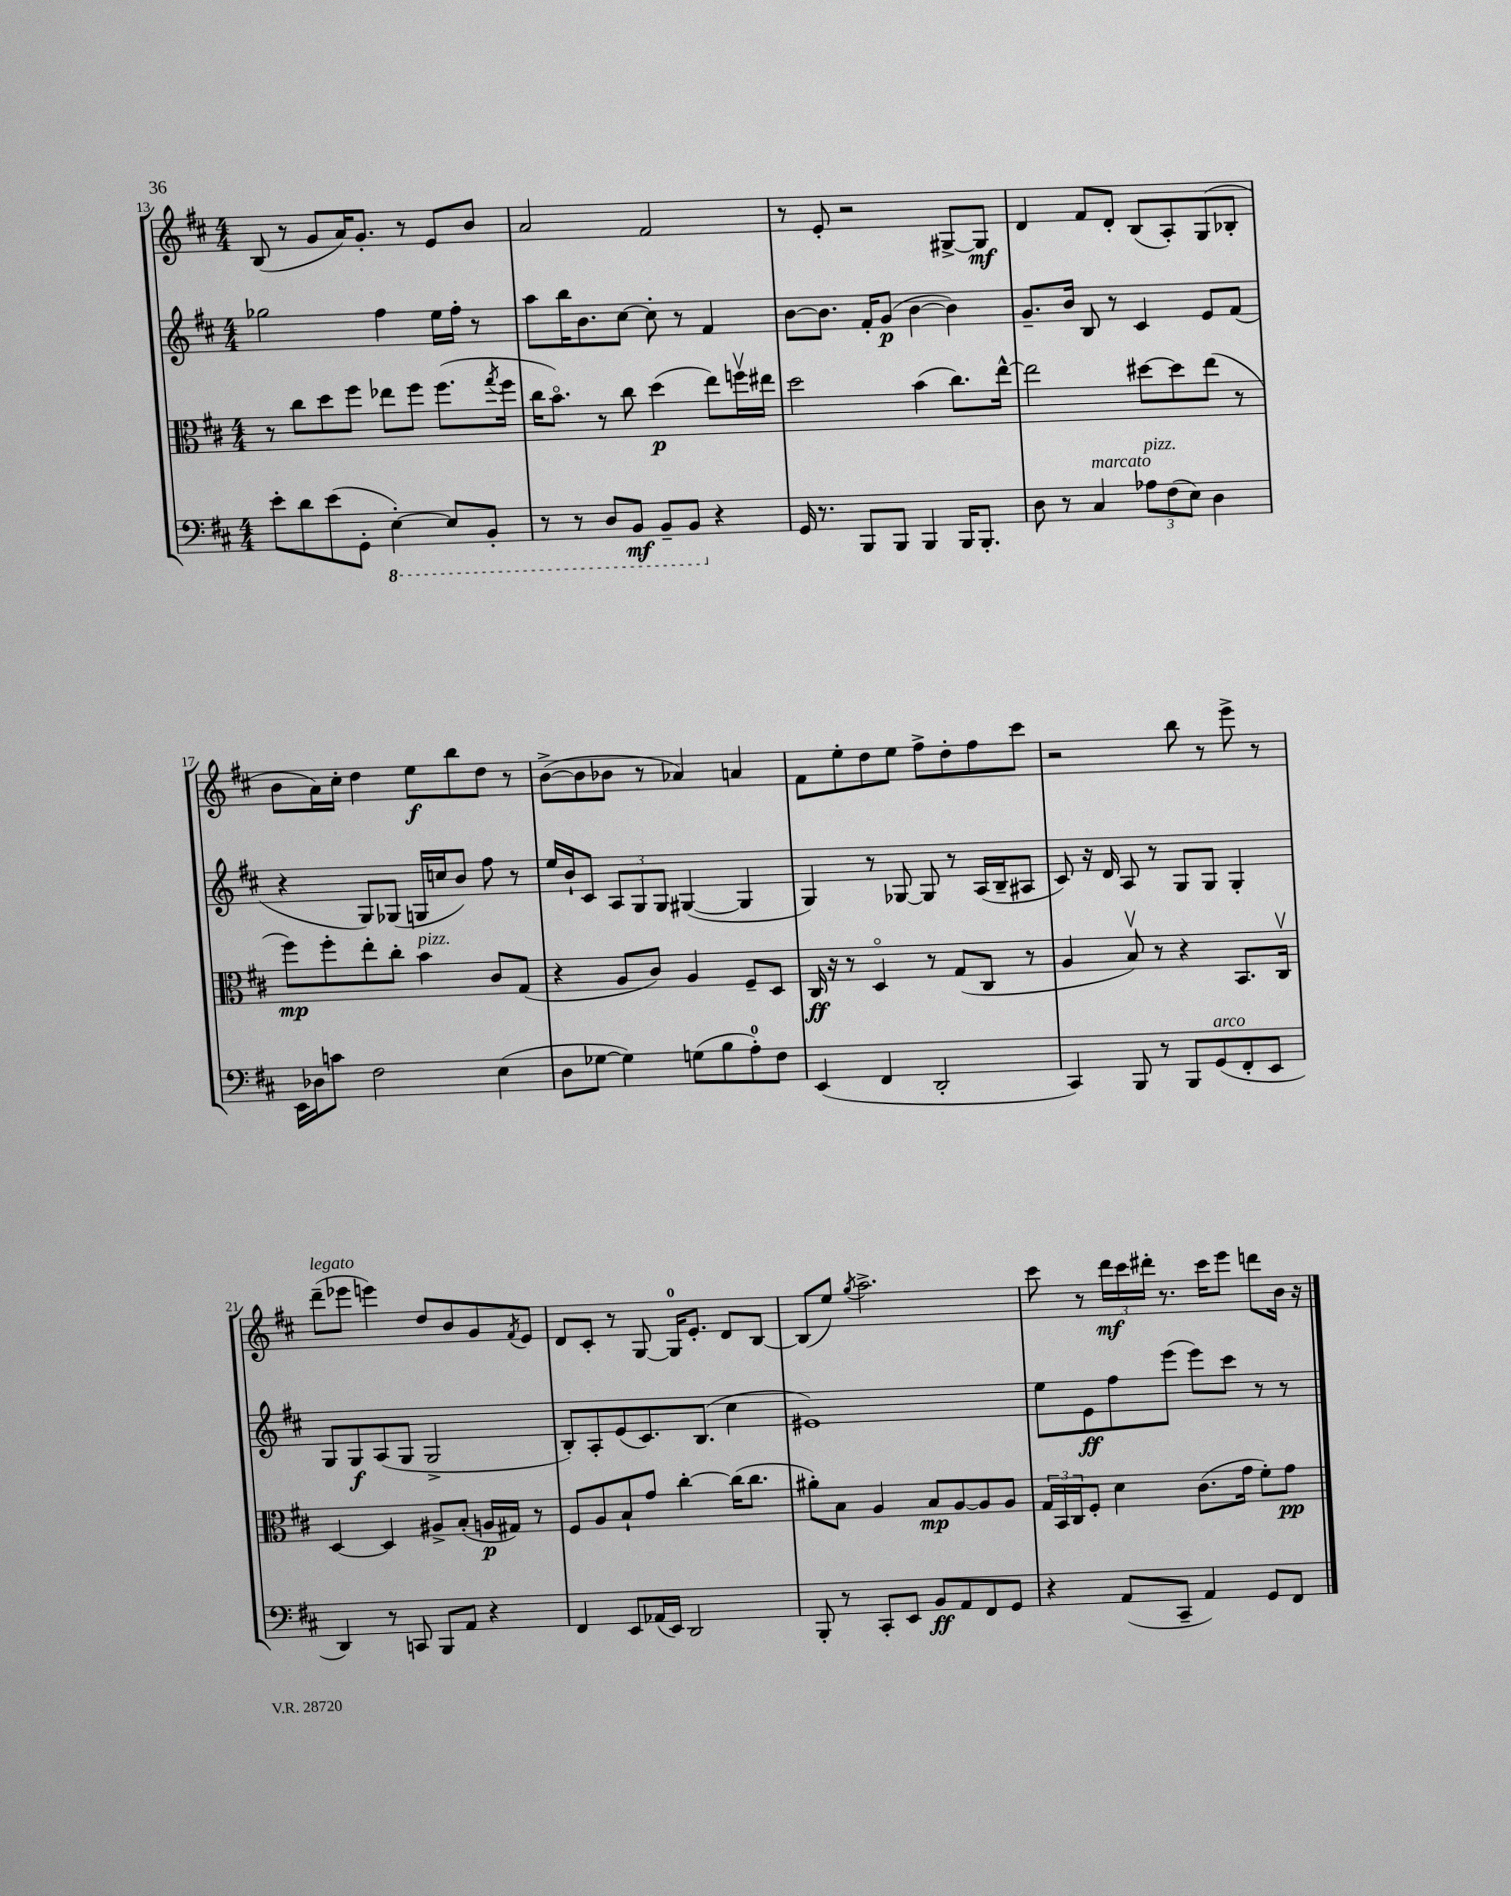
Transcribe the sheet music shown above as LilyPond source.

<<
\new StaffGroup <<
\new Staff = "s0" {
    \clef treble \key d \major \numericTimeSignature \time 4/4
    b8( r8 g'8 a'16) g'8.-. r8 e'8 b'8 |
    a'2 fis'2 |
    r8 e'8-. r2 gis8~-> gis8\mf |
    d'4 fis'8 d'8-. b8( a8-.) g8( bes8-. |
    b'8 a'16) cis''16-. d''4 e''8\f b''8 d''8 r8 |
    b'8~->( b'8 bes'8 r8 aes'4) a'4 |
    fis'8 e''8-. d''8 e''8 fis''8-> d''8-. fis''8 cis'''8 |
    r2 b''8 r8 e'''8-> r8 |
    d'''8--^\markup { \italic "legato" }( ees'''8 e'''4) d''8 b'8 g'8 \acciaccatura { fis'8 } e'8 |
    d'8 cis'8-. r8 g8~ g16-0 e'8.-. d'8 b8~ |
    b8( e''8) \acciaccatura { g''8 } a''2.-> |
    cis'''8 r8 \tuplet 3/2 { d'''16\mf cis'''16 dis'''16-. } r8. cis'''16 e'''8 d'''8 b'16 r16 \bar "|." |
}
\new Staff = "s1" {
    \clef treble \key d \major \numericTimeSignature \time 4/4
    ges''2 fis''4 e''16 fis''16-. r8 |
    a''8 b''16 b'8. cis''8~ cis''8-. r8 fis'4 |
    b'8~ b'8. fis'16-. g'8\p( b'4~ b'4) |
    g'8.-- b'16 b8 r8 cis'4 e'8 fis'8( |
    r4 g8) ges8( g16 c''16 b'8) fis''8 r8 |
    e''16 b'16-! cis'8 \tuplet 3/2 { a8 g8 g8 } gis4~( gis4 |
    g4) r8 ges8~ ges8 r8 a16( b16-- ais8 |
    cis'8) r16 d'16 a8 r8 g8 g8 g4-. |
    g8 g8\f a8( g8 g2-> |
    b8-.) a8-. e'8( cis'8.) b8.( cis''4 |
    eis'1) |
    e''8 e'8\ff fis''8 e'''8( e'''8) cis'''8 r8 r8 \bar "|." |
}
\new Staff = "s2" {
    \clef alto \key d \major \numericTimeSignature \time 4/4
    r8 cis''8 d''8 fis''8 ees''8 fis''8 fis''8.( \acciaccatura { g''8 } fis''16 |
    cis''16 b'8.\flageolet) r8 cis''8 d''4\p( e''8) f''16\upbow eis''16 |
    d''2 b'4( cis''8.) e''16~-^ |
    e''2 dis''8~ dis''8 e''8( r8 |
    fis''8\mp) fis''8-. e''8-. cis''8-. b'4^\markup { \italic "pizz." } cis'8 g8( |
    r4 a8 cis'8) a4 fis8-- d8 |
    cis16\ff r16 r8 d4\flageolet r8 g8( cis8 r8 |
    a4 b8\upbow) r8 r4 b,8. cis16\upbow |
    d4~ d4 ais8-> b8-.( a16\p gis16) r8 |
    fis8 a8 b8-! g'8 cis''4~-. cis''16( cis''8. |
    ais'8-.) b8 a4 b8\mp a8~ a8 a8 |
    \tuplet 3/2 { g16 b,16 cis16 } fis8-. d'4 cis'8.( g'16 fis'8-.) g'8\pp \bar "|." |
}
\new Staff = "s3" {
    \clef bass \key d \major \numericTimeSignature \time 4/4
    e'8-. d'8 e'8( g,8-. \ottava #-1 e,4~-.) e,8 b,,8-. |
    r8 r8 d,8 b,,8\mf b,,8-- b,,8 \ottava #0 r4 |
    g,16 r8. b,,8 b,,8 b,,4 b,,16 b,,8.-. |
    d8 r8 cis4^\markup { \italic "marcato" } \tuplet 3/2 { aes8^\markup { \italic "pizz." } fis8( e8) } d4 |
    e,16 des16 c'8 fis2 e4( |
    d8 ges8~ ges4) g8( b8 a8-0-.) fis8 |
    e,4( fis,4 d,2-. |
    cis,4) b,,8 r8 b,,8 g,8^\markup { \italic "arco" }( fis,8-. e,8 |
    d,4) r8 c,8 b,,8 a,8 r4 |
    fis,4 e,8 aes,16( e,16) d,2 |
    b,,8-. r8 cis,8-. e,8 b,8\ff a,8 fis,8 g,8 |
    r4 a,8( cis,8-- a,4) g,8 fis,8 \bar "|." |
}
>>
>>
\layout { \context { \Score currentBarNumber = #13 } }
